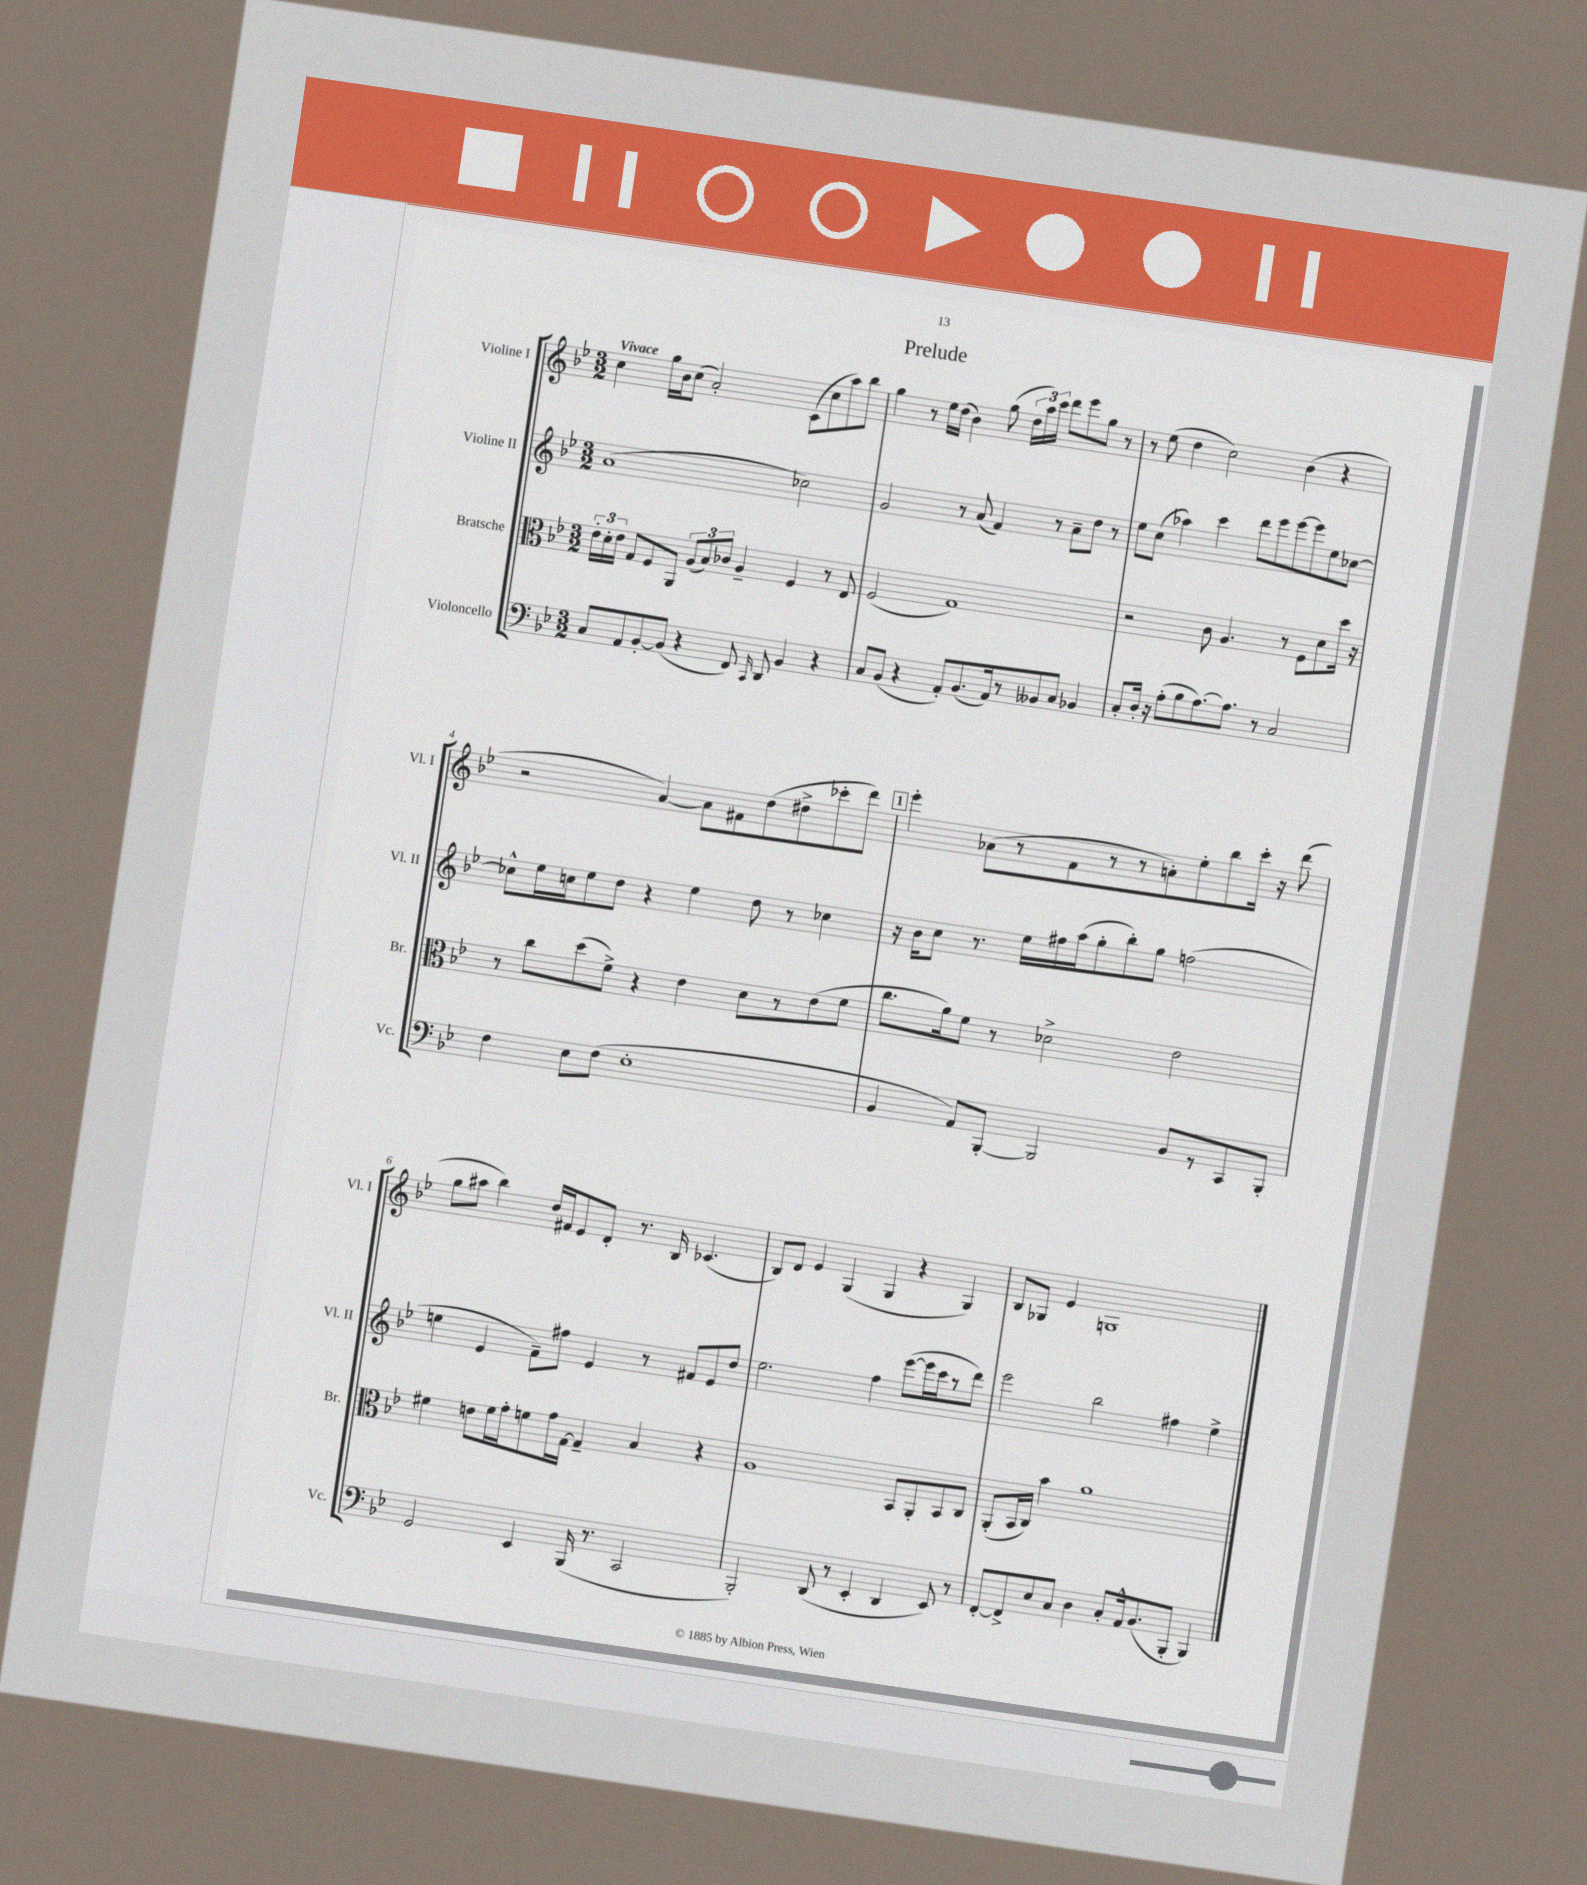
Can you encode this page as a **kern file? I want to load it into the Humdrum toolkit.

**kern	**kern	**kern	**kern
*staff4	*staff3	*staff2	*staff1
*clefF4	*clefC3	*clefG2	*clefG2
*k[b-e-]	*k[b-e-]	*k[b-e-]	*k[b-e-]
*M3/2	*M3/2	*M3/2	*M3/2
8C/L	24e-'\LL	(1a	4cc\
.	24d'\	.	.
.	24e-\JJ	.	.
8AA/	8G/L	.	.
[8BB-'/	8F/	.	16gg\LL
.	.	.	16b-\J
(8BB-/]J	8AA/J	.	(8cc\J
4r	(12A/L	.	2a'/)
.	12B-/)	.	.
.	12c-/J	.	.
8FF/)	4A~/	.	.
16qqCC/	.	.	.
8DD/	.	.	.
4BB-/	4F/	2cc-\)	(8c\L
.	.	.	8cc\
4r	8r	.	8aa\)
.	8E-/	.	8bb-\J
=	=	=	=
8C/L	(2F/	2g/	4gg\
(8BB-/J	.	.	.
4r	.	.	8r
.	.	.	16ee-\LL
.	.	.	(16dd\JJ
8AA'/L)	1G)	8r	4b-\)
(8.BB-/	.	(8a/	.
.	.	4f/)	(8gg\
16AA/k)	.	.	.
8r	.	.	24dd\LL
.	.	.	24aa\)
.	.	.	24ccc\JJ
8BB--/	.	8r	8ddd\L
8C/J	.	8a~\L	8eee-\
4BB-/	.	8dd\J	8gg\J
.	.	8r	8r
=	=	=	=
8C'/L	2r	8ee-\L	8r
16D'/Jk	.	(8cc\J	(8ee-\
16r	.	.	.
(8A'\L	.	4aa-\)	4dd\
8B-\	.	.	.
[8.A\)	8c\	4ccc\	2cc\)
.	4.A/	.	.
8.A\]J	.	.	.
.	.	8ddd\L	.
8r	.	8eee-\	.
2C/	8r	[8eee-\	(4b-\
.	8F\L	8eee-\]	.
.	8d\	8ee-\	4r
.	16dd\Jk	[8cc-\J	.
.	16r	.	.
=	=	=	=
4F\	8r	8cc-^^\]L	2r
.	8cc\L	16ee-\L	.
.	.	16cc\J	.
8E-\L	(8dd\	8ee-\	.
(8F\J	8f^\J)	8dd\J	.
1E-'	4r	4r	[4a/)
.	4e-\	4ee-\	8a\]L
.	.	.	8f#\
.	8d\L	8dd\	(8dd\
.	8r	8r	8dd#^\
.	(8e-\	4cc-\	8ccc-'\
.	8f\J	.	8ddd\J)
=	=	=	=
4BB-/	8.cc\L	16r	4eee-'\
.	.	16b-\LK	.
.	.	8cc\J	.
.	16a\k)	.	.
8AA/L)	8f\J	8.r	(8a-\L
[8BBB-'/J	8r	.	8r
.	.	16ee-\LL	.
2BBB-/]	2d-^\	16ff#\	8f\
.	.	(16aa\J	.
.	.	8gg'\	8r
.	.	8bb-'\)	8r
.	.	8gg\J	8a'\)
8BB-/L	2e-\	(2ff\	8ee-'\
8r	.	.	8bb-\
8CC/	.	.	16ccc'\Jk
.	.	.	16r
8BBB-'/J	.	.	(8ddd\
=	=	=	=
2GG/	4f#\	4ee\	8gg\L
.	.	.	8aa#\J
.	8e\L	4e-/	4bb-\)
.	16f#\L	.	.
.	16g'\J	.	.
4EE-/	8f\	8f~\L)	16dd/LL
.	.	.	16f#/J
.	16g\L	8ff#\J	8e-/
.	[16G\JJ	.	.
(16BBB-/	4G~/]	4e-/	8d'/J
8.r	.	.	.
.	.	.	8.r
2CC/	4B-/	8r	.
.	.	.	16B-/
.	.	8f#/L	(4.c-/
.	4r	8e-/	.
.	.	8dd/J	.
=	=	=	=
2BBB-'/)	1A	2.ee-\	8B-/L)
.	.	.	8d/J
.	.	.	4e-/
(8DD/	.	.	(4G/
8r	.	.	.
4EE-'/	.	4ff\	4G/
4DD/	8BB-/L	([8eee-\L	4r
.	8AA'/	16eee-\]L	.
.	.	16ccc\J	.
8EE-/)	8BB-/	8r	4G/)
8r	8C/J	8ddd\J)	.
=	=	=	=
[8FF'/L	(8AA'/L	2eee-\	8B-/L
8FF^/]	16BB-/L	.	8G-/J
.	16C/JJ)	.	.
8E-/	4b-\	.	4e-/
8C/J	.	.	.
4D\	1a	2bb-\	1G
8C'/L	.	.	.
16AA^^/k	.	.	.
(8.BB-/	.	.	.
.	.	4ff#\	.
8BBB-'/J	.	.	.
4BBB-/)	.	4ee-^\	.
==	==	==	==
*-	*-	*-	*-
